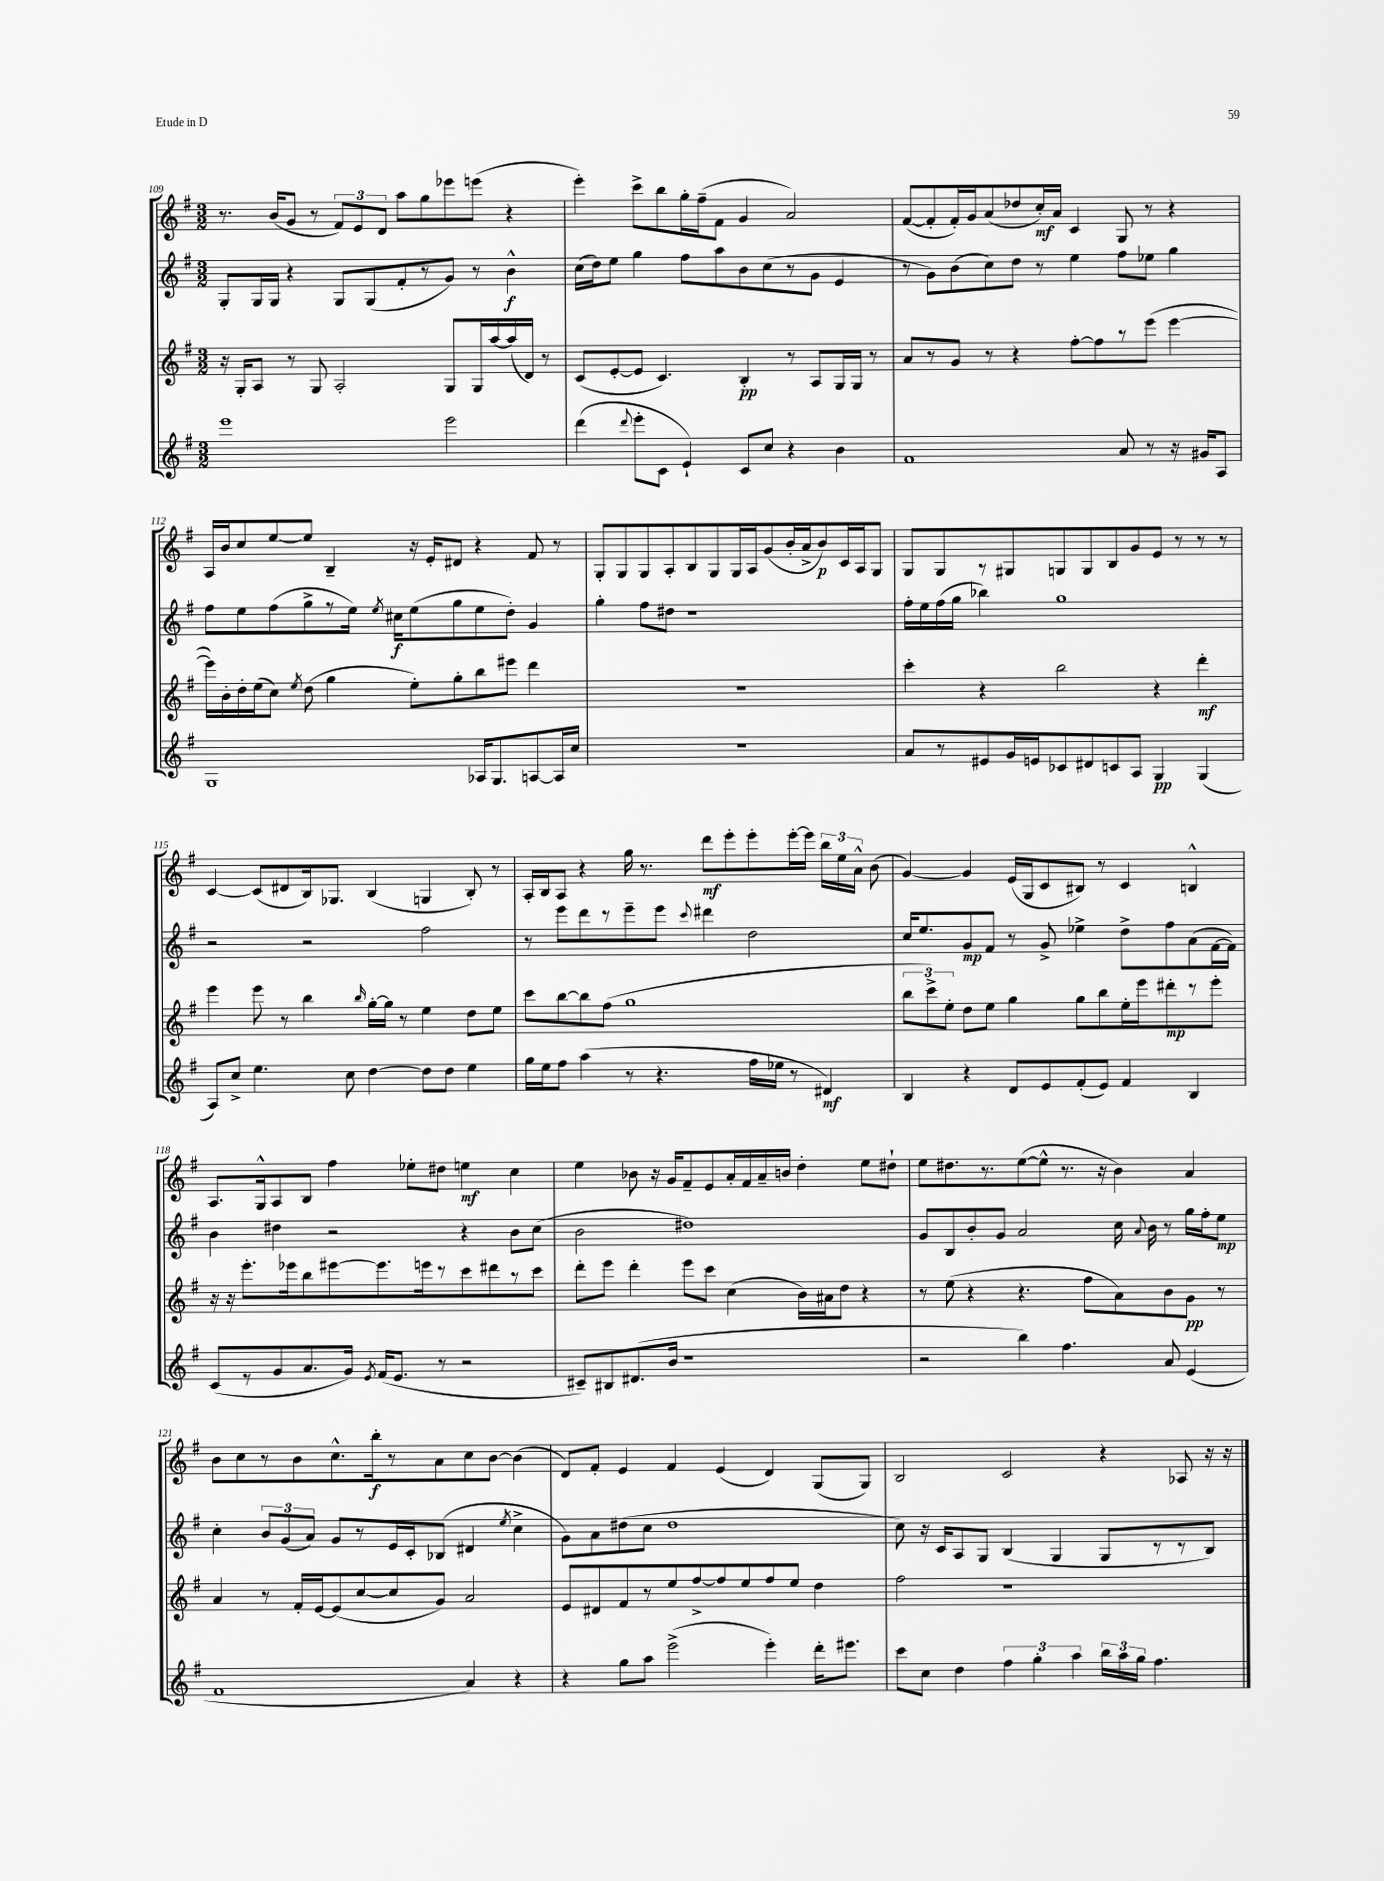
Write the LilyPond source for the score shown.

<<
\new StaffGroup <<
\new Staff = "s0" {
    \clef treble \key g \major \numericTimeSignature \time 3/2
    \autoBeamOff r8. b'16[( g'8] r8 \tuplet 3/2 { fis'8[) e'8 d'8] } a''8[ g''8 ees'''8 e'''8]( r4 |
    e'''4-.) c'''8[-> b''8 g''16-. fis''16--( fis'8] g'4 a'2) |
    fis'8[~( fis'8-. fis'16-.) g'16 a'8( des''8 c''16-.\mf) a'16] c'4 g8 r8 r4 |
    a16[ b'16 c''8 e''8~ e''8] b4-- r16 e'16[-. dis'8] r4 fis'8 r8 |
    g8[-. g8 g8 a8-. b8 g8 g16 a16 g'8( b'16-. a'16-> b'8\p) c'16 a16 g8] |
    g8[ g8 r8 gis8 g8 g8 b8 g'8 e'8] r8 r8 r8 |
    c'4~ c'8[( dis'8 b16) ges8.] b4( g4 b8-.) r8 |
    a16[-. b16 a8] r4 g''16 r8. d'''8[\mf e'''8-. e'''8-. e'''16~-. e'''16] \tuplet 3/2 { b''16[ e''16 a'16]-^ } b'8( |
    g'4~) g'4 e'16[( g16 c'8 bis8]) r8 c'4 b4-^ |
    a8.[ g16-^ a8 b8] fis''4 ees''8[-. dis''8] e''4\mf c''4 |
    e''4 bes'8 r16 g'16[ fis'8-- e'8 a'16-. fis'16 a'16-- b'16] d''4-. e''8[ dis''8]-! |
    e''8[ dis''8. r8. e''8~( e''8]-^ r8. r16 b'4) a'4 |
    b'8[ c''8 r8 b'8 c''8.-^ b''16-.\f r8 a'8 c''8 b'8]~ b'4( |
    d'8[) fis'8]-. e'4 fis'4 e'4( d'4) g8[( g8]) |
    b2 c'2 r4 aes8 r16 r16 \bar "|." |
}
\new Staff = "s1" {
    \clef treble \key g \major \numericTimeSignature \time 3/2
    \autoBeamOff g8[-. g16 g16] r4 g8[ g8( fis'8-. r8 g'8]) r8 b'4-^\f |
    c''16[( d''16) e''8] g''4 fis''8[ a''8 b'8 c''8( r8 g'8] e'4 |
    r8 g'8[) b'8( c''8) d''8] r8 e''4 fis''8[ ees''8] g''4 |
    fis''8[ e''8 fis''8( g''8-> r8 e''16]) \acciaccatura { e''8 } cis''16[\f e''8( g''8 e''8 d''8]-.) g'4 |
    g''4-. fis''8[ dis''8] r1 |
    fis''16[-. e''16 fis''16( g''16] bes''4) g''1 |
    r2 r2 fis''2 |
    r8 e'''8[ d'''8 r8 e'''8-- e'''8] \appoggiatura { c'''8 } dis'''4 d''2 |
    c''16[ e''8. g'8\mp fis'8] r8 g'8-> ees''4-> d''8[-> fis''8 a'8( fis'16~ fis'16]) |
    b'4 dis''4 r2 r4 b'8[ c''8]( |
    b'2 dis''1) |
    g'8[ b8 b'8-. g'8] a'2 c''16 \appoggiatura { a'8 } b'16 r8 g''16[ fis''16-. e''8]\mp |
    c''4-. \tuplet 3/2 { b'8[ g'8( a'8]) } g'8[ r8 e'16 c'16-. bes8]( dis'4 \acciaccatura { e''8 } c''4-> |
    g'8[) a'8 dis''8( c''8] dis''1 |
    c''8) r16 c'16[ a8 g8] b4( g4 g8[ r8 r8 b8]) \bar "|." |
}
\new Staff = "s2" {
    \clef treble \key g \major \numericTimeSignature \time 3/2
    \autoBeamOff r16 g16[-. a8] r8 g8 a2-. g8[ g16 a''16~ a''16( d'16]) r8 |
    c'8[( e'8~-. e'8] c'4.) b4-.\pp r8 a8[ g16 g16] r8 |
    a'8[ r8 g'8] r8 r4 fis''8[~-. fis''8 r8 e'''8]( e'''4~ |
    e'''16[) b'16-. d''16-. e''16( c''8]) \acciaccatura { e''8 } d''8( g''4 e''8[-.) g''8-. b''8 eis'''8] d'''4 |
    R1. |
    c'''4-. r4 b''2 r4 d'''4-.\mf |
    e'''4 e'''8 r8 b''4 \grace { b''16 } g''16[~-. g''16] r8 e''4 d''8[ e''8] |
    c'''8[ b''8~ b''8 fis''8]( g''1 |
    \tuplet 3/2 { b''8[ c'''8->) e''8]-. } d''8[ e''8] g''4 g''8[ b''8 e''16-. e'''16 dis'''8-.\mp r8 e'''8]-. |
    r16 r16 e'''8.[-. ees'''16 b''8 eis'''8~ eis'''8. e'''16 r8 c'''8 dis'''8 r8 c'''8] |
    d'''8[-. e'''8] d'''4-. e'''8[ c'''8] c''4( b'16[) ais'16 d''8] r4 |
    r8 e''8( r4 r4. fis''8[ a'8) b'8 g'8]\pp r8 |
    a'4 r8 fis'16[-. e'16~ e'8( c''8~ c''8 g'8]) a'2 |
    e'8[ dis'8 fis'8 r8 e''8 fis''8~-> fis''8 e''8 fis''8 e''8] d''4 |
    fis''2 r1 \bar "|." |
}
\new Staff = "s3" {
    \clef treble \key g \major \numericTimeSignature \time 3/2
    \autoBeamOff e'''1 e'''2 |
    d'''4( \appoggiatura { d'''8 } e'''8[-. c'8] e'4-!) c'8[ c''8] r4 b'4 |
    fis'1 a'8 r8 r16 gis'16[ a8] |
    g1 aes16[ g8. a8~ a16 c''16] |
    R1. |
    a'8[ r8 eis'8 g'16 e'16 ces'8 dis'8 c'8 a8] g4\pp g4( |
    a8[) c''8]-> e''4. c''8 d''4~ d''8[ d''8] e''4 |
    g''16[ e''16 fis''8] a''4( r8 r4. fis''16[ ees''16] r8 dis'4\mf) |
    b4 r4 d'8[ e'8 fis'8-.( e'8]) fis'4 b4 |
    c'8[( r8 g'8 a'8. g'16]) \acciaccatura { e'8 } fis'16[( e'8.] r8 r2 |
    cis'8[--) bis8 dis'8.( b'16] r1 |
    r2 b''4) fis''4. a'8 e'4( |
    fis'1 a'4) r4 |
    r4 g''8[ a''8] e'''2->( e'''4-.) d'''16[-. eis'''8.] |
    c'''8[ c''8] d''4 \tuplet 3/2 { fis''4 g''4-. a''4 } \tuplet 3/2 { b''16[ a''16 g''16] } fis''4. \bar "|." |
}
>>
>>
\layout { \context { \Score currentBarNumber = #109 } }
